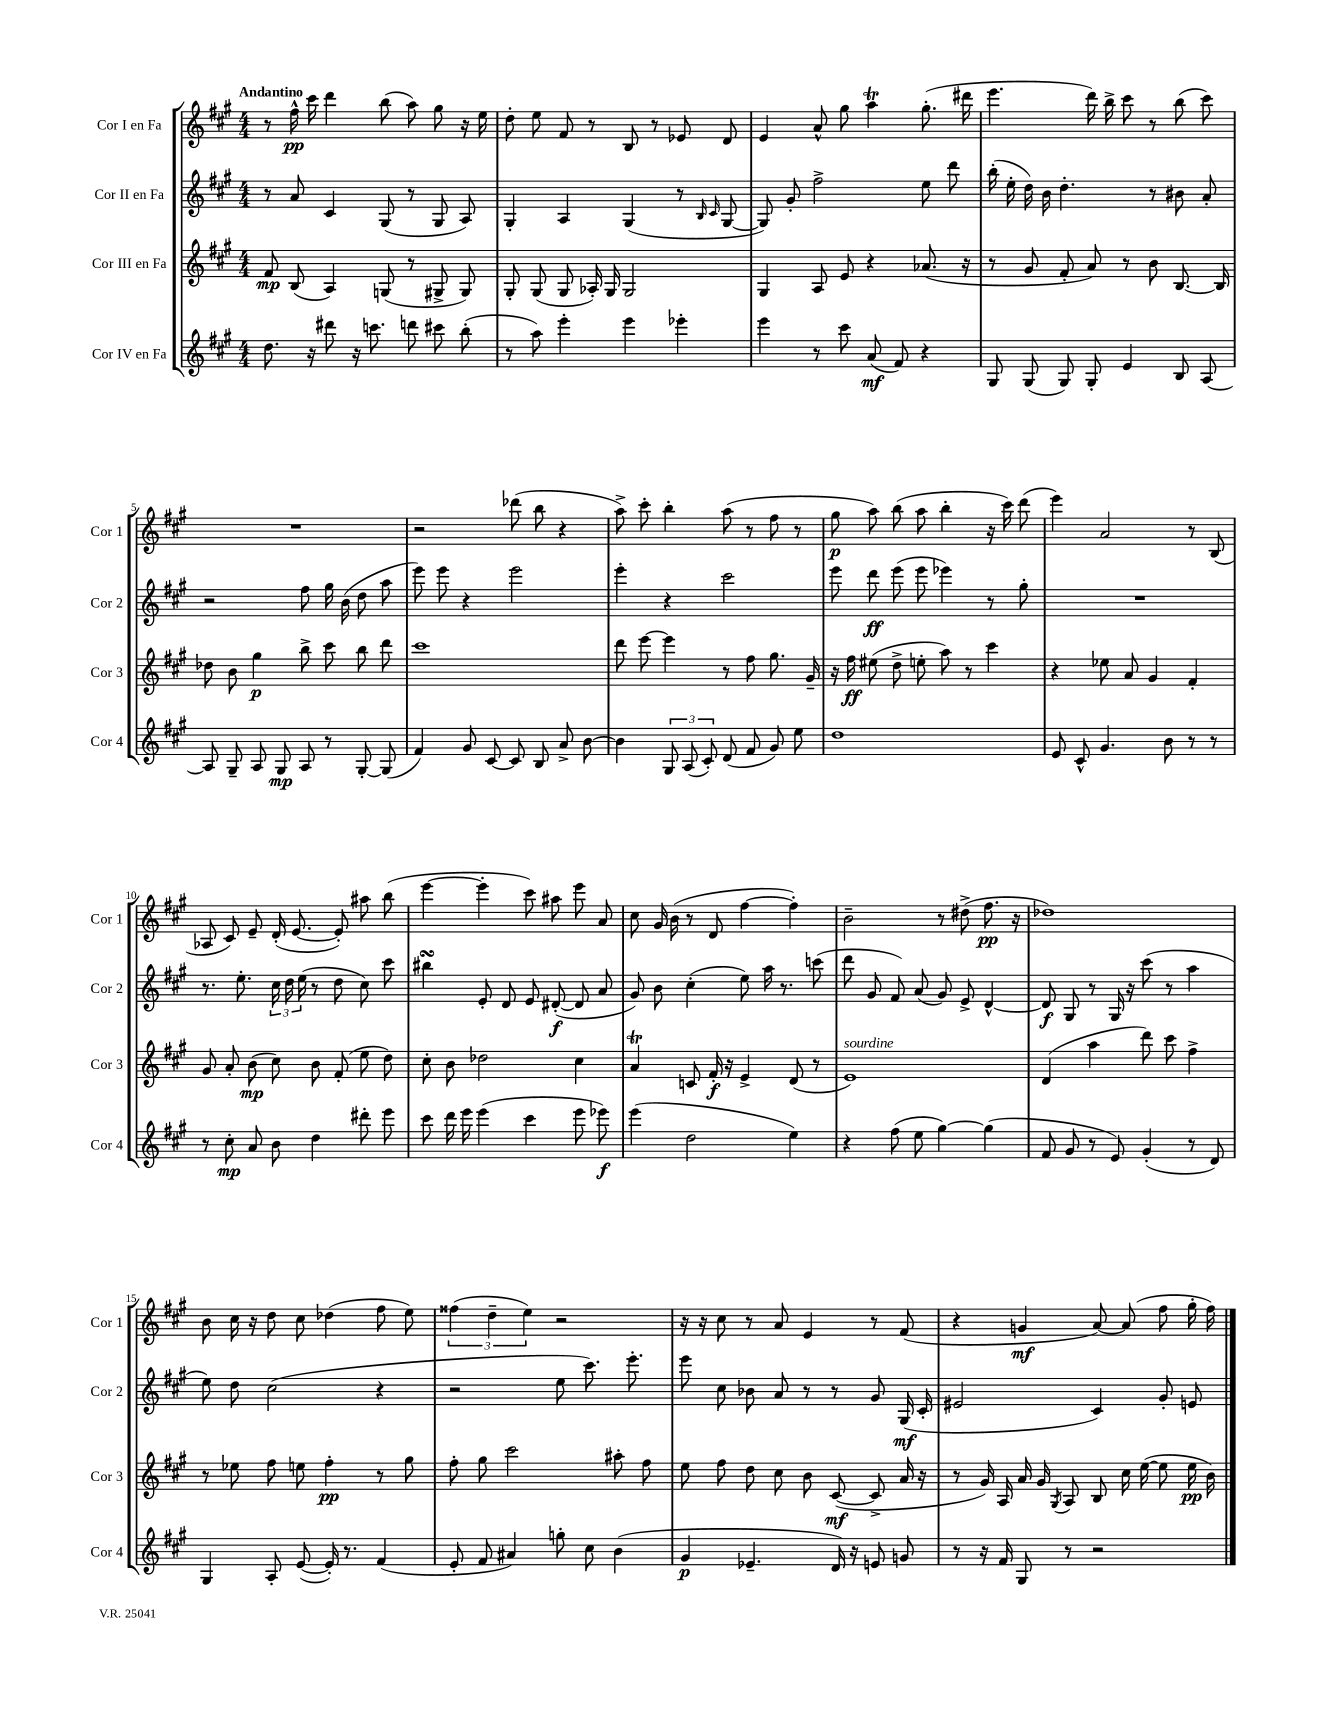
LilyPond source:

<<
\new StaffGroup <<
\new Staff = "s0" \with { instrumentName = "Cor I en Fa" shortInstrumentName = "Cor 1" } {
    \clef treble \key a \major \numericTimeSignature \time 4/4 \tempo "Andantino"
    \autoBeamOff r8 fis''16-^\pp cis'''16 d'''4 b''8( a''8) gis''8 r16 e''16 |
    d''8-. e''8 fis'8 r8 b8 r8 ees'8 d'8 |
    e'4 a'8-^ gis''8 a''4\trill gis''8.-.( dis'''16 |
    e'''4. d'''16) b''16-> cis'''8 r8 b''8( cis'''8) |
    R1 |
    r2 des'''8( b''8 r4 |
    a''8->) cis'''8-. b''4-. a''8( r8 fis''8 r8 |
    gis''8\p a''8) b''8( a''8 b''4-. r16 cis'''16) d'''8( |
    e'''4) a'2 r8 b8( |
    aes8 cis'8) e'8-- d'16-.( e'8.~ e'8-.) ais''8 b''8( |
    e'''4~ e'''4-. cis'''8) ais''8 e'''8 a'8 |
    cis''8 gis'16 b'16( r8 d'8 fis''4~ fis''4-.) |
    b'2-- r8 dis''8->( fis''8.\pp r16 |
    des''1) |
    b'8 cis''16 r16 d''8 cis''8 des''4( fis''8 e''8) |
    \tuplet 3/2 { fisis''4( d''4-- e''4) } r2 |
    r16 r16 cis''8 r8 a'8 e'4 r8 fis'8( |
    r4 g'4\mf a'8~) a'8( fis''8 gis''16-. fis''16) \bar "|." |
}
\new Staff = "s1" \with { instrumentName = "Cor II en Fa" shortInstrumentName = "Cor 2" } {
    \clef treble \key a \major \numericTimeSignature \time 4/4
    \autoBeamOff r8 a'8 cis'4 gis8( r8 gis8 a8) |
    gis4-. a4 gis4( r8 \grace { b16 cis'16 } gis8~ |
    gis8) gis'8-. fis''2-> e''8 d'''8 |
    b''16-.( e''16-. d''16) b'16 d''4.-. r8 bis'8 a'8-. |
    r2 fis''8 gis''16 b'16( d''8 a''8 |
    e'''8) e'''8 r4 e'''2 |
    e'''4-. r4 cis'''2 |
    e'''8 d'''8\ff e'''8( e'''8 ees'''4) r8 gis''8-. |
    R1 |
    r8. e''8.-. \tuplet 3/2 { cis''16 d''16 e''16( } r8 d''8 cis''8) cis'''8 |
    bis''4\turn e'8-. d'8 e'8 dis'8~-.\f( dis'8 a'8 |
    gis'8) b'8 cis''4-.( e''8) a''16 r8. c'''8( |
    d'''8 gis'8 fis'8) a'8( gis'8) e'8-> d'4~-^ |
    d'8\f gis8 r8 gis16 r16 cis'''8( r8 a''4 |
    e''8) d''8 cis''2( r4 |
    r2 e''8 cis'''8.) e'''8.-. |
    e'''8 cis''8 bes'8 a'8 r8 r8 gis'8 gis16\mf( cis'16-. |
    eis'2 cis'4) gis'8-. e'8 \bar "|." |
}
\new Staff = "s2" \with { instrumentName = "Cor III en Fa" shortInstrumentName = "Cor 3" } {
    \clef treble \key a \major \numericTimeSignature \time 4/4
    \autoBeamOff fis'8\mp b8( a4) g8( r8 gis8-> gis8) |
    gis8-. gis8( gis8 aes16-.) gis16 gis2 |
    gis4 a8 e'8 r4 aes'8.( r16 |
    r8 gis'8 fis'8-. a'8) r8 b'8 b8.~ b16 |
    des''8 b'8 gis''4\p b''8-> cis'''8 b''8 d'''8 |
    cis'''1 |
    d'''8 e'''8~ e'''4 r8 fis''8 gis''8. gis'16-- |
    r16 fis''16\ff eis''8( d''8-> e''8-. a''8) r8 cis'''4 |
    r4 ees''8 a'8 gis'4 fis'4-. |
    gis'8 a'8-. b'8\mp( cis''8) b'8 fis'8-.( e''8 d''8) |
    cis''8-. b'8 des''2 cis''4 |
    a'4\trill c'8 fis'16-.\f r16 e'4-> d'8( r8 |
    e'1^\markup { \italic "sourdine" }) |
    d'4( a''4 d'''8) cis'''8 fis''4-> |
    r8 ees''8 fis''8 e''8 fis''4-.\pp r8 gis''8 |
    fis''8-. gis''8 cis'''2 ais''8-. fis''8 |
    e''8 fis''8 d''8 cis''8 b'8 cis'8~\mf( cis'8-> a'16 r16 |
    r8 gis'16) a16 a'16 gis'16 \acciaccatura { gis8 } a8 b8 cis''16 e''16~( e''8 e''16\pp b'16) \bar "|." |
}
\new Staff = "s3" \with { instrumentName = "Cor IV en Fa" shortInstrumentName = "Cor 4" } {
    \clef treble \key a \major \numericTimeSignature \time 4/4
    \autoBeamOff d''8. r16 dis'''8 r16 c'''8. d'''8 cis'''8 b''8-.( |
    r8 a''8) e'''4-. e'''4 ees'''4-. |
    e'''4 r8 cis'''8 a'8\mf( fis'8) r4 |
    gis8 gis8( gis8) gis8-. e'4 b8 a8~ |
    a8 gis8-- a8 gis8\mp a8 r8 gis8~-. gis8( |
    fis'4) gis'8 cis'8~ cis'8 b8 a'8-> b'8~ |
    b'4 \tuplet 3/2 { gis8 a8( cis'8-.) } d'8( fis'8 gis'8) e''8 |
    d''1 |
    e'8 cis'8-^ gis'4. b'8 r8 r8 |
    r8 cis''8-.\mp a'8 b'8 d''4 dis'''8-. e'''8 |
    cis'''8 d'''16 e'''16 e'''4( cis'''4 e'''8 ees'''8\f) |
    e'''4( d''2 e''4) |
    r4 fis''8( e''8 gis''4~) gis''4( |
    fis'8 gis'8 r8 e'8) gis'4-.( r8 d'8) |
    gis4 a8-. e'8~( e'16-.) r8. fis'4( |
    e'8-. fis'8 ais'4) g''8-. cis''8 b'4( |
    gis'4\p ees'4.-- d'16) r16 e'8 g'8 |
    r8 r16 fis'16 gis8 r8 r2 \bar "|." |
}
>>
>>
